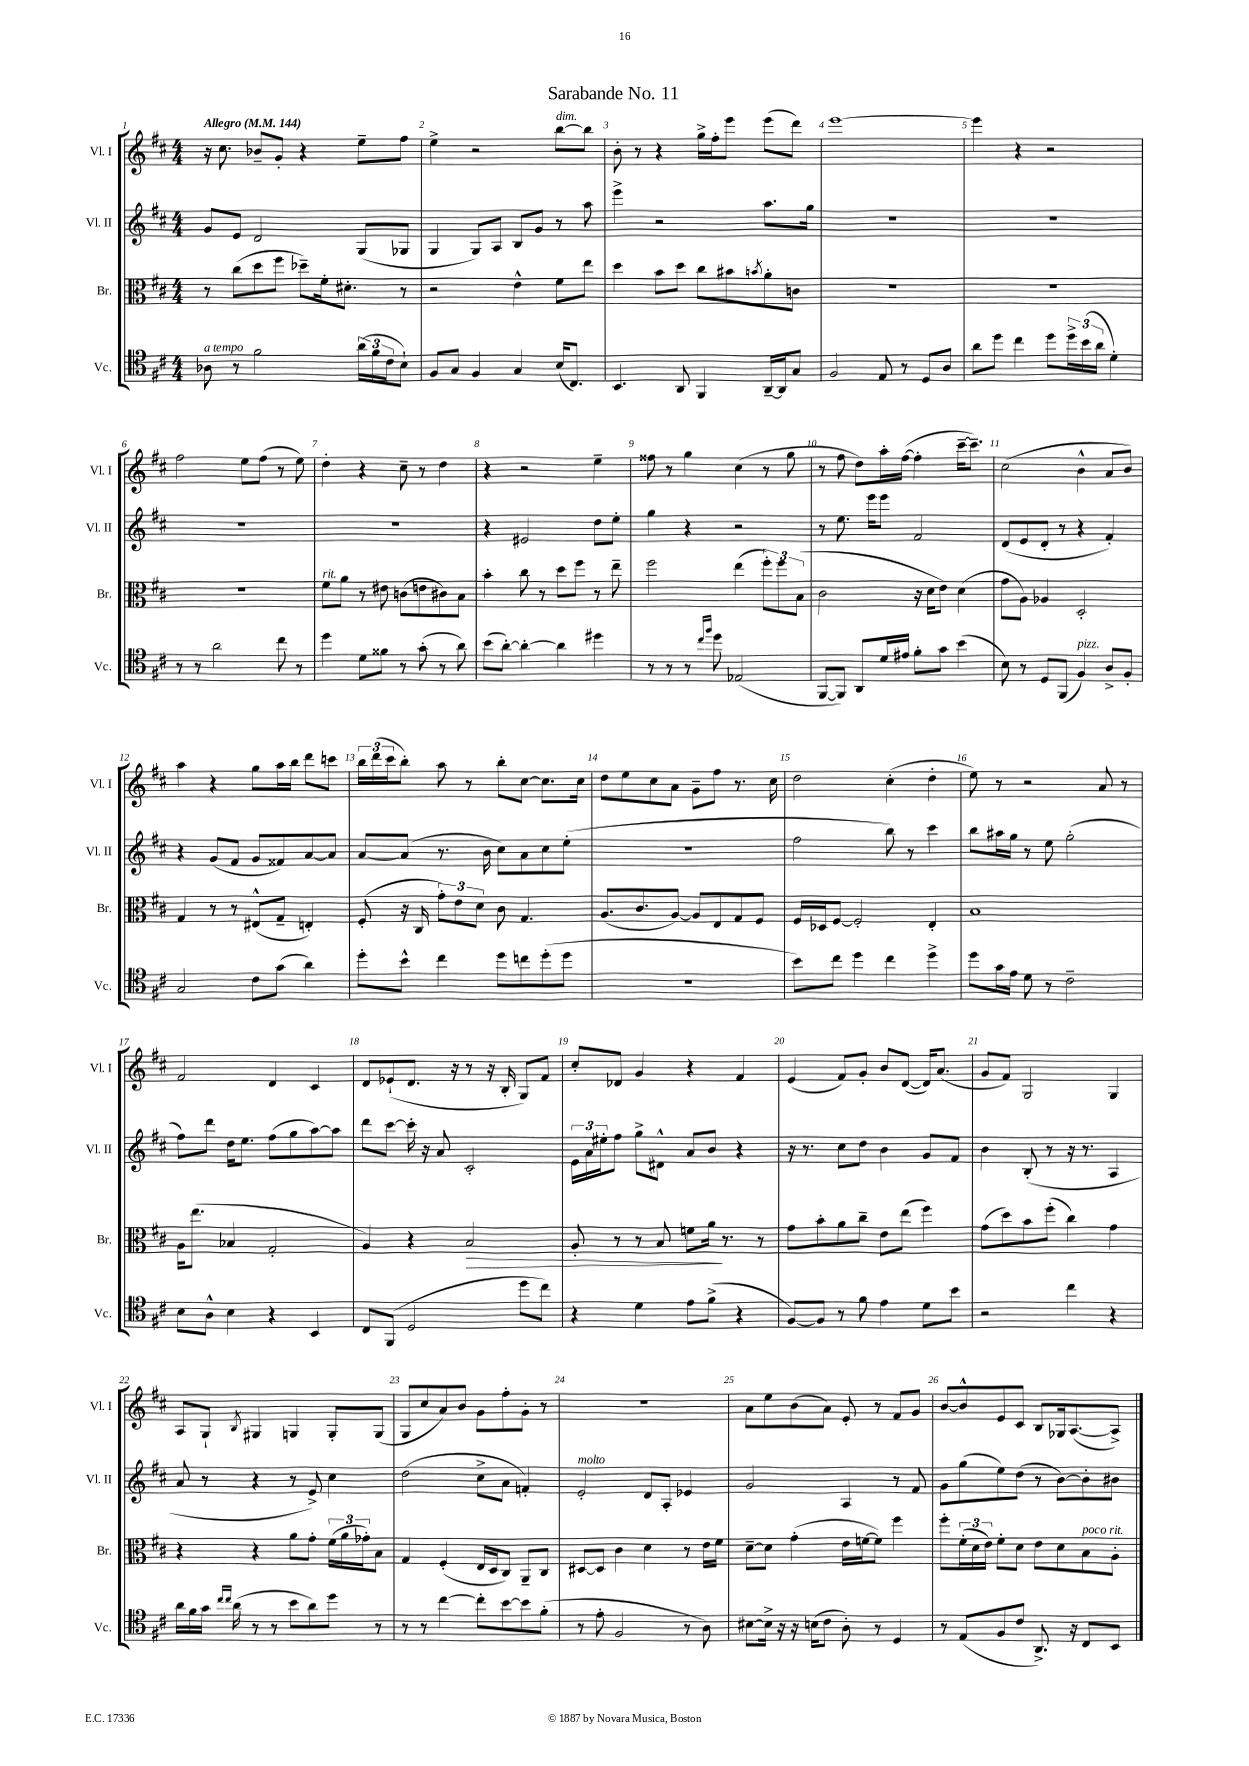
\header { title = "Sarabande No. 11" }
<<
\new StaffGroup <<
\new Staff = "s0" \with { instrumentName = "Vl. I" shortInstrumentName = "Vl. I" } {
    \clef treble \key d \major \numericTimeSignature \time 4/4 \tempo "Allegro" 4 = 144
    r16 cis''8. bes'8-- g'8-. r4 e''8-- fis''8 |
    e''4-> r2 b''8~^\markup { \italic "dim." } b''8 |
    b'8-. r8 r4 g''16-> fis''16-. e'''8 e'''8( d'''8) |
    e'''1~ |
    e'''4 r4 r2 |
    fis''2 e''8 fis''8( r8 e''8) |
    d''4-. r4 cis''8-- r8 d''4 |
    r4 r2 e''4-- |
    fisis''8 r8 g''4 cis''4( r8 g''8 |
    r8 fis''8 d''8) a''16-. fis''16~( fis''4-. cis'''16~-- cis'''8.--) |
    cis''2( b'4-^ a'8 b'8) |
    a''4 r4 g''8 a''16 b''16 d'''8 c'''8 |
    \tuplet 3/2 { b''16 d'''16( cis'''16 } b''8-.) a''8 r8 b''8-. cis''8~ cis''8. cis''16 |
    d''8 e''8 cis''8 a'8 g'8-- fis''8 r8. cis''16 |
    d''2 cis''4-.( d''4-. |
    e''8) r8 r2 a'8 r8 |
    fis'2 d'4 cis'4 |
    d'8 ees'8-!( d'8. r16 r8 r16 b16-. g8) fis'8 |
    cis''8-. des'8 g'4 r4 fis'4 |
    e'4( fis'8) g'8-. b'8 d'8~( d'16) a'8.( |
    g'8 fis'8) g2 g4 |
    a8 g8-! \acciaccatura { b8 } gis4 g4 g8-. g8( |
    g8 cis''8 a'8) b'8 g'8 fis''8-. g'8-. r8 |
    R1 |
    a'8 e''8 b'8( a'8) e'8-. r8 fis'8 g'8 |
    b'8~ b'8-^ e'8 cis'8 b8 ges16 a8.~( a8->) \bar "|." |
}
\new Staff = "s1" \with { instrumentName = "Vl. II" shortInstrumentName = "Vl. II" } {
    \clef treble \key d \major \numericTimeSignature \time 4/4
    g'8 e'8 d'2 g8( ges8 |
    g4 g8) a8 b8 g'8 r8 a''8 |
    e'''4-> r2 a''8. g''16 |
    R1 |
    R1 |
    R1 |
    R1 |
    r4 eis'2 d''8 e''8-. |
    g''4 r4 r2 |
    r8 e''8. e'''16 e'''8 fis'2 |
    d'8( e'8 d'8-. r8 r4 fis'4-.) |
    r4 g'8( fis'8 g'8 fisis'8) a'8~ a'8 |
    a'8~ a'8( r8. b'16 cis''8) a'8 cis''8 e''8-.( |
    R1 |
    fis''2 b''8) r8 cis'''4 |
    b''8 ais''16 g''16 r8 e''8 g''2-.( |
    fis''8) d'''8 d''16 e''8. fis''8( g''8 a''8~) a''8 |
    d'''8 cis'''8~ cis'''16-. r16 a'8 cis'2-. |
    \tuplet 3/2 { e'16 a'16 eis''16-. } fis''8 g''8-> dis'8-^ a'8 b'8 r4 |
    r16 r8. cis''8 d''8 b'4 g'8 fis'8 |
    b'4 b8-.( r8 r16 r8. a4 |
    a'8 r8 r4 r8 e'8->) cis''4 |
    d''2( cis''8-> a'8 f'4-.) |
    e'2-.^\markup { \italic "molto" } d'8 a8-. ees'4 |
    g'2 a4 r8 fis'8 |
    g'8 g''8( e''8) d''8( r8 b'8~) b'8-. bis'8 \bar "|." |
}
\new Staff = "s2" \with { instrumentName = "Br." shortInstrumentName = "Br." } {
    \clef alto \key d \major \numericTimeSignature \time 4/4
    r8 cis''8( d''8 fis''8 des''8--) fis'16-. dis'8.-. r8 |
    r2 e'4-^ fis'8 e''8 |
    d''4 b'8 d''8 cis''8 bis'8 \acciaccatura { b'8 } a'8-. c'8 |
    R1 |
    R1 |
    R1 |
    fis'8^\markup { \italic "rit." } a'8 r8 eis'8 c'8( e'8 cis'8) b8 |
    b'4-. cis''8 r8 d''8 fis''8 r8 e''8-- |
    fis''2 e''4( \tuplet 3/2 { fis''8-.) fis''8 b8( } |
    cis'2 r16 d'16 e'8) d'4( |
    g'8 a8) aes4 d2-. |
    g4 r8 r8 eis8-^( g8-- e4-.) |
    fis8-.( r16 cis16 \tuplet 3/2 { g'8-.) e'8 d'8 } cis'8 g4. |
    a8.( cis'8. a8~) a8 e8 g8 fis8 |
    fis16 des16 fis8~ fis2-. e4-. |
    b1 |
    a16 e''8.( bes4 g2-. |
    a4) r4 b2\> |
    a8-. r8 r8 b8 f'8 a'16\! r8. r8 |
    g'8 b'8-. a'8 cis''8-- e'8 e''8( fis''4) |
    g'8( d''8) b'8 fis''8-.( cis''4) g'4 |
    r4 r4 a'8 g'8-. \tuplet 3/2 { fis'16( a'16 ges'16-.) } b8 |
    g4 fis4-.( e16 d16 cis8) a,8-- cis8 |
    dis8~ dis8 cis'4 d'4 r8 e'16 fis'16 |
    d'8~-- d'8 g'4-.( e'16 f'16~ f'8) fis''4 |
    fis''8-. \tuplet 3/2 { fis'16-.( d'16 e'16) } fis'8-. d'8 e'8 d'8 b8^\markup { \italic "poco rit." } a8-. \bar "|." |
}
\new Staff = "s3" \with { instrumentName = "Vc." shortInstrumentName = "Vc." } {
    \clef tenor \key d \major \numericTimeSignature \time 4/4
    aes8^\markup { \italic "a tempo" } r8 fis'2 \tuplet 3/2 { a'16( fis'16 cis'16 } b8-!) |
    fis8 g8 fis4 g4 b16( cis8.) |
    b,4. a,8 fis,4 a,16~-- a,16 g8 |
    fis2 e8 r8 d8 a8 |
    a'8 d''8 cis''4 d''8 \tuplet 3/2 { d''16-> b'16( a'16 } d'4-.) |
    r8 r8 a'2 cis''8 r8 |
    d''4 d'8 fisis'8 r8 g'8-.( r8 a'8) |
    b'8( a'8~-.) a'4~-. a'4 dis''4 |
    r8 r8 r8 \grace { cis''16 fis''16 } d''8 ees2( |
    fis,8~ fis,8) a,8 d'16 eis'16 fis'8-. g'8 b'4( |
    b8) r8 d8 fis,8( fis4^\markup { \italic "pizz." }) a8-> fis8-. |
    g2 cis'8 g'8( a'4) |
    d''8-. b'8-^ cis''4 d''8 c''8 d''8-.( d''8 |
    R1 |
    b'8) cis''8 d''4 cis''4 d''4-> |
    d''8 g'16 e'16 d'8 r8 cis'2-- |
    b8 a8-^ b4 r4 b,4 |
    cis8 fis,8( d2 d''8 cis''8) |
    r4 d'4 e'8 fis'8->( r4 |
    fis8~) fis8 r8 fis'8 e'4 d'8 b'8 |
    r2 cis''4 r4 |
    a'16 fis'16 g'16 \grace { cis''16 cis''16 } a'16( r8 r8 b'8 a'8) d''8 r8 |
    r8 r8 cis''4~ cis''8-. b'8~ b'8 fis'8-.( |
    r8 e'8-. fis2 r8 a8) |
    bis8~ bis16-> r16 r16 b16( cis'8 a8-.) r8 d4 |
    r8 e8( fis8 cis'8 a,8.->) r16 cis8 b,8 \bar "|." |
}
>>
>>
\layout { \context { \Score \override BarNumber.break-visibility = ##(#f #t #t) barNumberVisibility = #all-bar-numbers-visible } }
